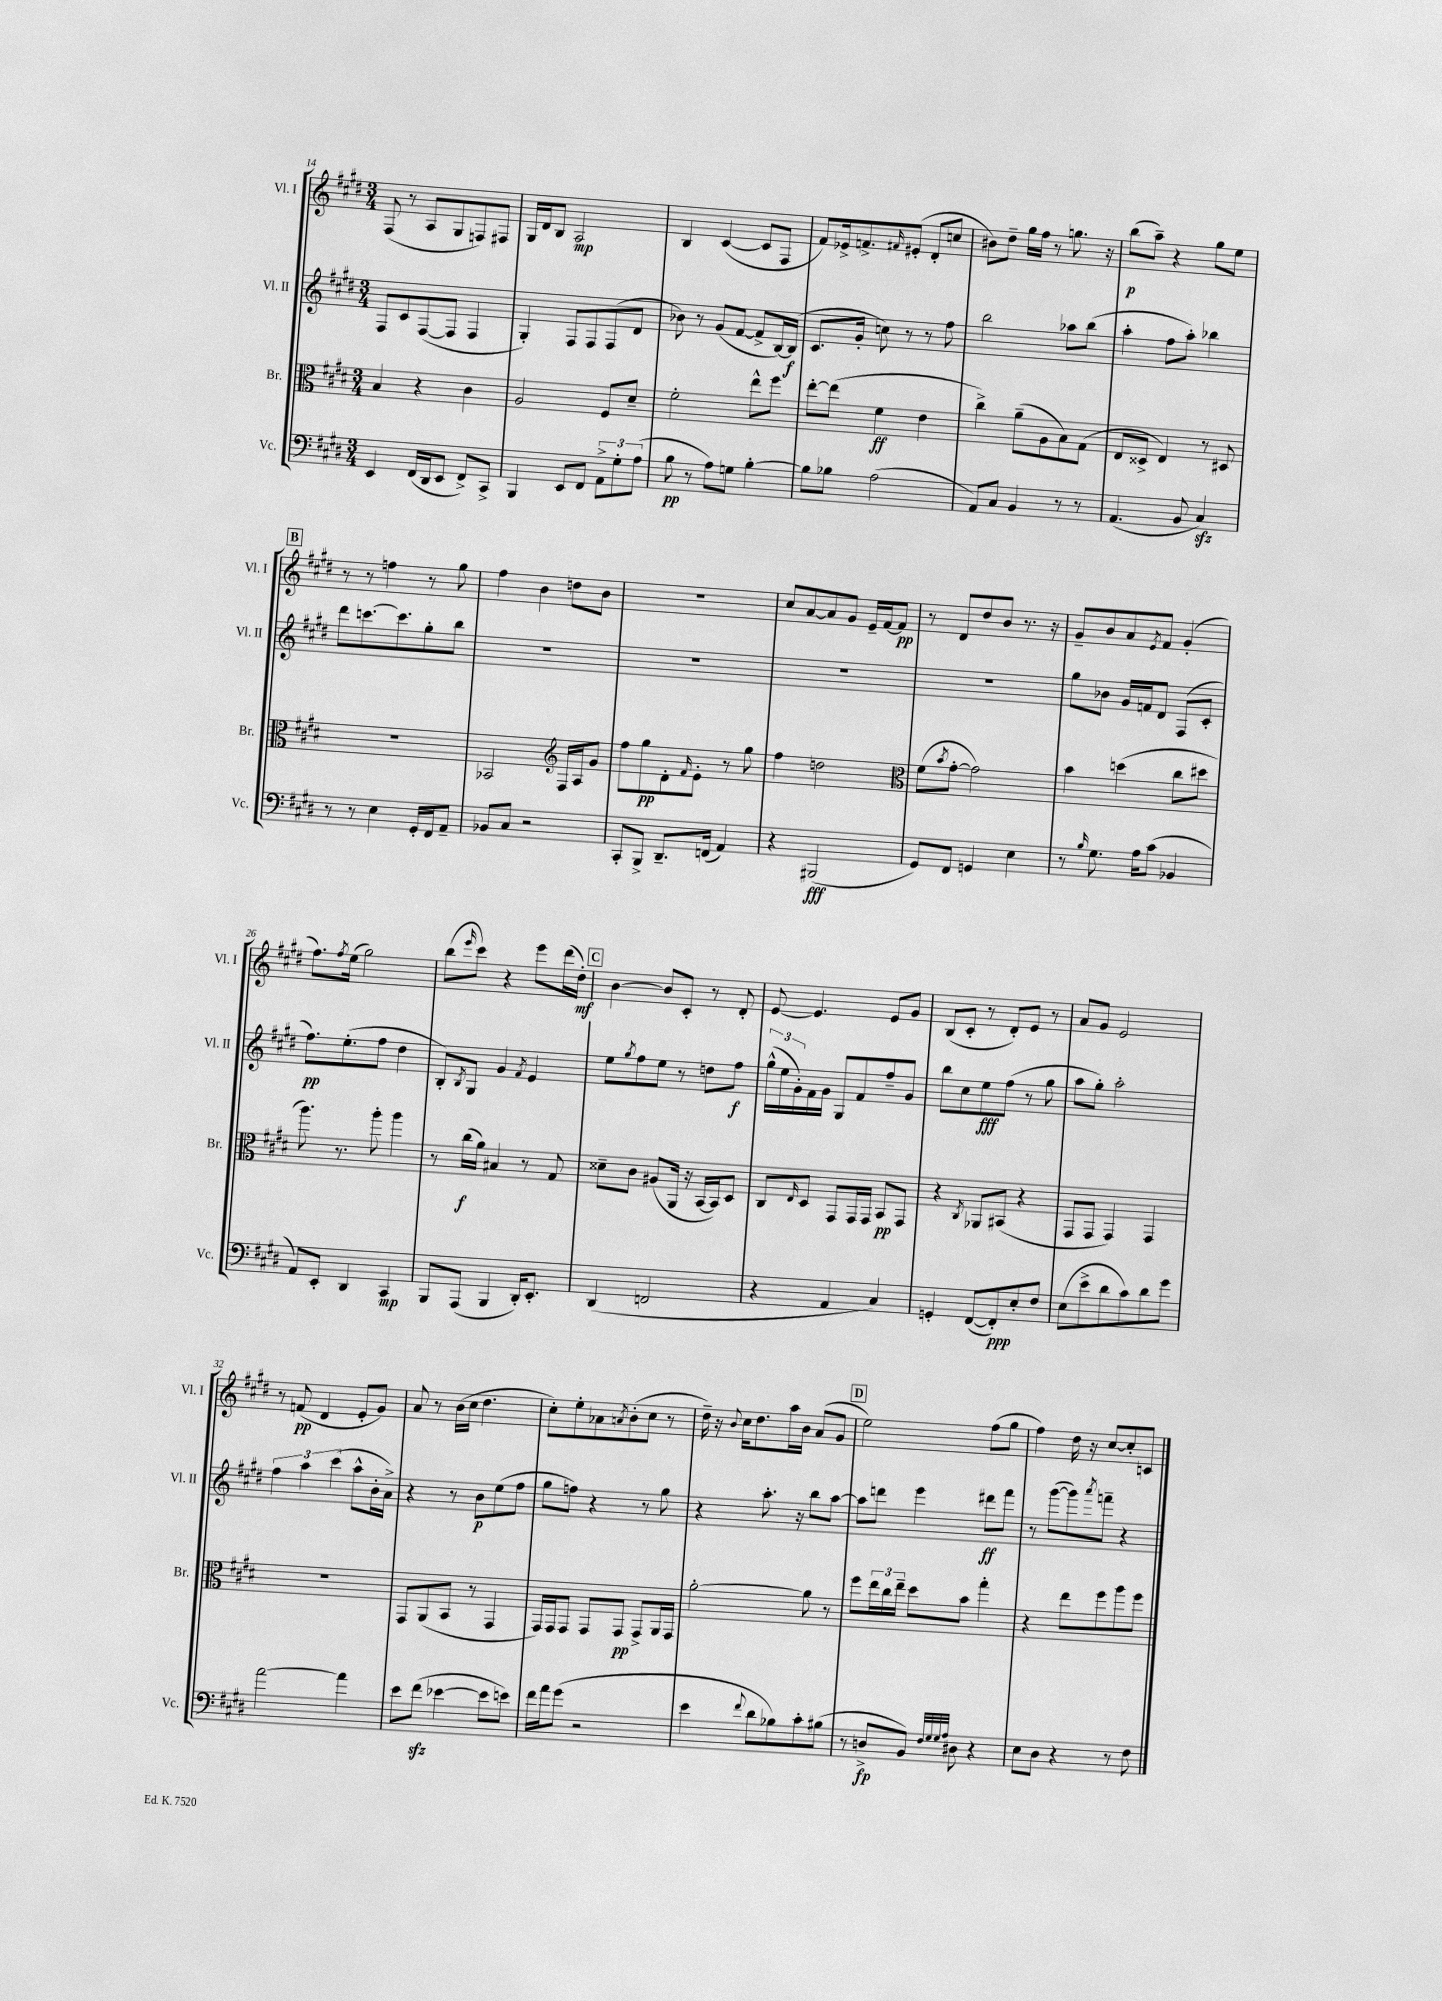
<<
\new StaffGroup <<
\new Staff = "s0" \with { instrumentName = "Vl. I" shortInstrumentName = "Vl. I" } {
    \clef treble \key e \major \numericTimeSignature \time 3/4
    fis8( r8 a8 gis8 f8) fis8 |
    gis16 dis'16 b8 a2\mp |
    b4 cis'4~( cis'8 fis8 |
    fis'8) ees'16-> f'8.-> \grace { fis'16 } eis'8-.( dis'8-. c''8 |
    bis'8) dis''8-- gis''16 fis''16 r8 g''8. r16 |
    b''8\p( a''8--) r4 gis''8 e''8 |
    \mark \markup { \box "B" } r8 r8 f''4 r8 gis''8 |
    fis''4 b'4 d''8 b'8 |
    R2. |
    cis''8 a'8~ a'8 gis'8 e'16-- fis'16~ fis'8\pp |
    r8 dis'8 dis''8 b'8 r8. r16 |
    gis'8-- b'8 a'8 \acciaccatura { e'8 } fis'8 gis'4-.( |
    fis''8.) \acciaccatura { fis''8 } e''16( gis''2) |
    b''8( \grace { e'''16 } cis'''8) r4 e'''8 dis'''16( dis''16-.\mf) |
    \mark \markup { \box "C" } b'4~ b'8 cis'8-. r8 dis'8-. |
    e'8~ e'4. e'8 gis'8 |
    b8( cis'8-. r8 dis'8-.) e'8 r8 |
    a'8 gis'8 e'2 |
    r8 f'8\pp( dis'4 e'8-. gis'8) |
    a'8 r8 b'16( cis''16 dis''4. |
    cis''8-.) e''8-. aes'8 \acciaccatura { a'8 } b'8-.( cis''8 r8 |
    dis''16--) r16 \appoggiatura { b'8 } cis''16 dis''8. a''16 b'16 a'8( gis'8 |
    \mark \markup { \box "D" } e''2) fis''8( gis''8 |
    fis''4) dis''16 r16 cis''8~ cis''8-. c'8 \bar "|." |
}
\new Staff = "s1" \with { instrumentName = "Vl. II" shortInstrumentName = "Vl. II" } {
    \clef treble \key e \major \numericTimeSignature \time 3/4
    fis8 cis'8 fis8~( fis8 fis4 |
    gis4-.) fis8 fis8 fis8( dis'8 |
    bes'8) r8 gis'8( fis'8~ fis'8-> b16~) b16\f( |
    cis'8. gis'16-. c''8) r8 r8 fis''8 |
    b''2 aes''8 b''8( |
    a''4-. fis''8 a''8-.) bes''4 |
    \mark \markup { \box "B" } dis'''8 c'''8.~ c'''8. gis''8-. b''8 |
    R2. |
    R2. |
    R2. |
    R2. |
    gis''8 bes'8 gis'16 f'16 dis'8 fis8( cis'8-. |
    fis''8.\pp) e''8.-.( fis''8 dis''4 |
    b8-.) \acciaccatura { b8 } gis8 gis'4 \acciaccatura { fis'8 } e'4 |
    \mark \markup { \box "C" } e''8 \acciaccatura { gis''8 } fis''8 e''8 r8 d''8 fis''8\f |
    \tuplet 3/2 { gis''16-^( e''16 gis'16-.) } fis'16 gis'16 gis8 fis'8 fis''8-- gis'8 |
    b''8 cis''8 e''8\fff fis''8( r8 gis''8 |
    a''8 gis''8-.) a''2-. |
    \tuplet 3/2 { fis''4 a''4 cis'''4( } a''8-^ b'16-. a'16->) |
    r4 r8 b'8\p e''8( fis''8 |
    gis''8 f''8) r4 r8 gis''8 |
    r4 a''8.-. r16 b''8 a''8~ |
    \mark \markup { \box "D" } a''8 d'''8 e'''4 dis'''8\ff fis'''8 |
    r8 gis'''8~( gis'''8) \acciaccatura { a'''8 } f'''8-- r4 \bar "|." |
}
\new Staff = "s2" \with { instrumentName = "Br." shortInstrumentName = "Br." } {
    \clef alto \key e \major \numericTimeSignature \time 3/4
    b4 r4 cis'4 |
    a2 fis8 dis'8-- |
    fis'2-. e''8-^ fis''8 |
    e''8~-. e''8( fis'4\ff e'4 |
    cis''4->) a'8--( a8 b8) gis8( |
    e8 disis8-> e4) r8 dis8 |
    \mark \markup { \box "B" } R2. |
    bes,2 \clef treble fis16 a16 gis'8 |
    fis''8 gis''8\pp dis'8-. \grace { fis'16 } e'8-. r8 gis''8 |
    fis''4 d''2 |
    \clef alto fis'8( \acciaccatura { b'8 } gis'8~-. gis'2) |
    b'4 d''4( cis''8 dis''8 |
    a''8.) r8. a''8-. a''4 |
    r8 cis''16\f( a'16) bis4 r8 gis8 |
    \mark \markup { \box "C" } disis'8-- cis'8 ais8( a,16 r16 b,16~ b,16) dis8 |
    cis8 \grace { e16 } dis8 gis,8 gis,16 gis,16 b,8\pp gis,8 |
    r4 \acciaccatura { cis8 } aes,8 bis,8( r4 |
    gis,8 gis,8 gis,4) gis,4 |
    R2. |
    gis,8 a,8( b,8 r8 gis,4 |
    gis,16) gis,16 gis,8 gis,8 gis,8\pp gis,8-> a,16 gis,16 |
    a'2~-. a'8 r8 |
    \mark \markup { \box "D" } fis''8 \tuplet 3/2 { e''16 cis''16 e''16-- } dis''8 b'8 gis''4-. |
    r4 e''8 fis''8 a''8 fis''8 \bar "|." |
}
\new Staff = "s3" \with { instrumentName = "Vc." shortInstrumentName = "Vc." } {
    \clef bass \key e \major \numericTimeSignature \time 3/4
    e,4 fis,16( dis,16 e,8 fis,8->) cis,8-> |
    b,,4 e,8 fis,8 \tuplet 3/2 { a,8-> gis8-. a8( } |
    b8\pp r8 a8) g8 b4~-. |
    b8 bes8 a2( |
    a,8) cis8 b,4 r8 r8 |
    a,4.( b,8 cis4\sfz) |
    \mark \markup { \box "B" } r8 r8 e4 gis,16-. fis,16 a,8-- |
    bes,8 cis8 r2 |
    cis,8-. b,,8-> dis,8.-- f,16( a,4) |
    r4 bis,,2\fff( |
    gis,8) fis,8 g,4 e4 |
    r8 \grace { b16 } gis8. a16 cis'8( bes,4 |
    a,8) e,8-. dis,4 cis,4\mp |
    b,,8 a,,8( b,,4 dis,16-.) e,8.-. |
    \mark \markup { \box "C" } dis,4( f,2 |
    r4 a,4 cis4) |
    g,4-. fis,8~( fis,8-.\ppp) e8-. fis8 |
    e8( e'8-> dis'8 cis'8) dis'8 gis'8 |
    a'2~ a'4 |
    e'8 fis'8\sfz( ees'4~ ees'8 e'8) |
    fis'16 a'16 gis'8( r2 |
    e'4 \appoggiatura { fis'8 } dis'8 bes8) cis'8-. bis8( |
    \mark \markup { \box "D" } r8 d8->\fp b,8) \grace { fis32 gis32 gis32 a32 } dis8 r4 |
    e8 dis8 r4 r8 fis8 \bar "|." |
}
>>
>>
\layout { \context { \Score currentBarNumber = #14 } }
